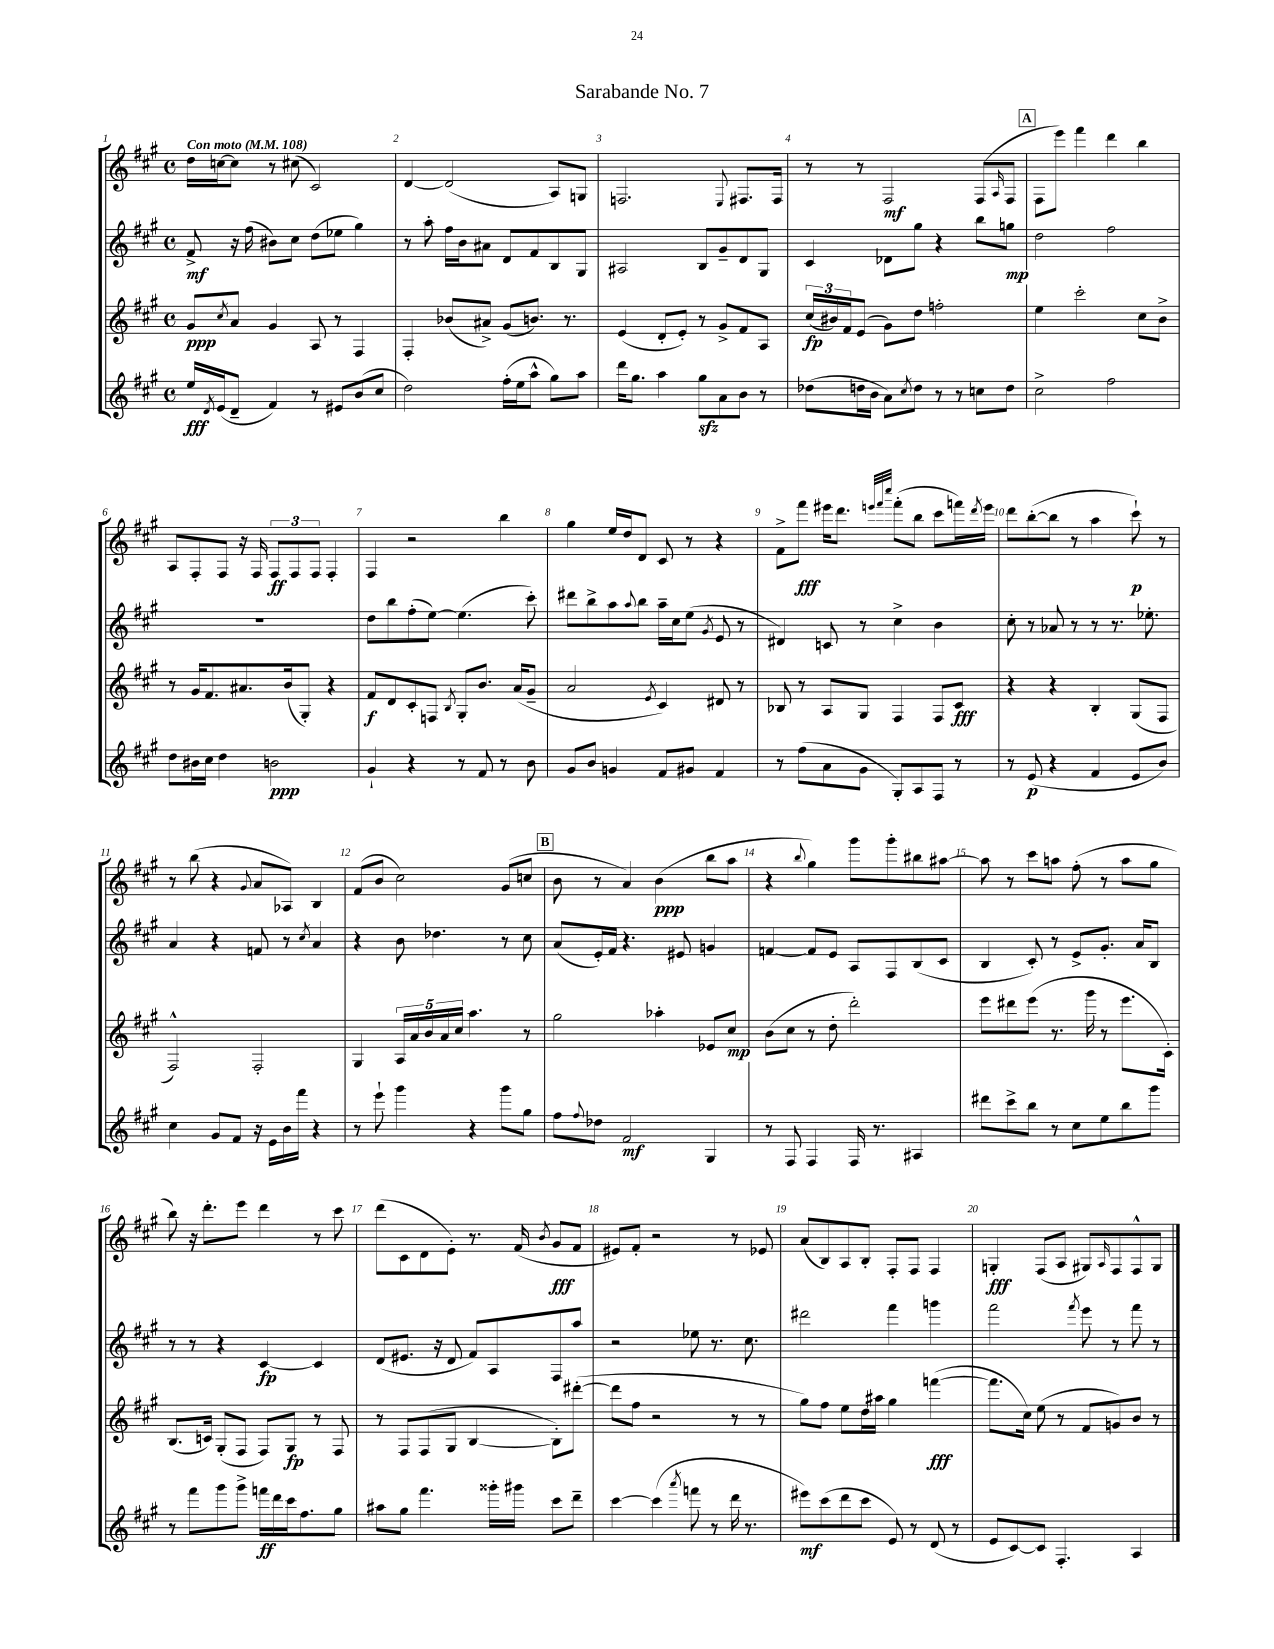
\header { title = "Sarabande No. 7" }
<<
\new StaffGroup <<
\new Staff = "s0" {
    \clef treble \key a \major \defaultTimeSignature \time 4/4 \tempo "Con moto" 4 = 108
    d''16 c''16~ c''8 r8 cis''8( cis'2) |
    d'4~ d'2( a8) g8 |
    f2. \appoggiatura { e8 } fis8. fis16 |
    r8 r8 fis2\mf fis8( \grace { a16 } fis8 |
    \mark \markup { \box "A" } fis8 e'''8) fis'''4 d'''4 b''4 |
    a8 fis8-. fis8 r16 fis16 \tuplet 3/2 { fis8\ff fis8 fis8 } fis4-. |
    fis4 r2 b''4 |
    gis''4 e''16 d''16 d'8 cis'8 r8 r4 |
    fis'8-> fis'''8\fff eis'''16 d'''8. \grace { e'''32 fis'''32 cis''''32 } fis'''8-.( b''8 cis'''8 f'''16) \acciaccatura { d'''8 } e'''16 |
    d'''8 b''8~-.( b''8 r8 a''4 cis'''8-!\p) r8 |
    r8 b''8( r4 \appoggiatura { gis'8 } a'8 aes8) b4 |
    fis'8( b'8 cis''2) gis'8( c''8 |
    \mark \markup { \box "B" } b'8 r8 a'4) b'4\ppp( b''8 a''8 |
    r4 \appoggiatura { b''8 } gis''4) gis'''8 gis'''8-. bis''8 ais''8~ |
    ais''8 r8 cis'''8 a''8 fis''8-.( r8 a''8 gis''8 |
    b''8) r16 d'''8.-. e'''8 d'''4 r8 cis'''8 |
    d'''8( cis'8 d'8 e'8-.) r8. fis'16( \acciaccatura { b'8 } gis'8\fff fis'8 |
    eis'8) fis'8-. r2 r8 ees'8 |
    a'8( b8) a8 b8-. fis8-. fis8 fis4 |
    g4-.\fff fis8( a8 gis8) \grace { a16 } fis8 fis8-^ gis8 \bar "|." |
}
\new Staff = "s1" {
    \clef treble \key a \major \defaultTimeSignature \time 4/4
    fis'8->\mf r16 fis''16( bis'8) cis''8 d''8( ees''8 gis''4) |
    r8 a''8-. fis''16 b'16 ais'8 d'8 fis'8 b8 gis8 |
    ais2 b8 gis'8-- d'8 gis8 |
    cis'4 des'8 gis''8 r4 b''8 g''8\mp |
    \mark \markup { \box "A" } d''2 fis''2 |
    R1 |
    d''8 b''8 fis''8-.( e''8~) e''4.( cis'''8-.) |
    dis'''8 b''8-> a''8 \appoggiatura { a''8 } b''8 a''16-- cis''16 e''8( \acciaccatura { gis'8 } e'8 r8 |
    dis'4) c'8 r8 cis''4-> b'4 |
    cis''8-. r8 aes'8 r8 r8 r8. ees''8.-. |
    a'4 r4 f'8 r8 \acciaccatura { cis''8 } a'4 |
    r4 b'8 des''4. r8 cis''8 |
    \mark \markup { \box "B" } a'8( e'16-.) fis'16 r4. eis'8 g'4 |
    f'4~ f'8 e'8 a8 fis8 b8( cis'8 |
    b4 cis'8-.) r8 e'8-> gis'8.-. a'16 b8 |
    r8 r8 r4 cis'4~\fp cis'4 |
    d'8( eis'8. r16 d'8 fis'8) a8 fis8 a''8 |
    r2 ees''8 r8. cis''8. |
    dis'''2 fis'''4 g'''4 |
    fis'''2 \acciaccatura { fis'''8 } e'''8 r8 fis'''8 r8 \bar "|." |
}
\new Staff = "s2" {
    \clef treble \key a \major \defaultTimeSignature \time 4/4
    gis'8\ppp \acciaccatura { cis''8 } a'8 gis'4 a8 r8 fis4 |
    fis4-. bes'8( ais'8->) gis'8( b'8.) r8. |
    e'4( d'8-. e'8-.) r8 gis'8-> fis'8 a8 |
    \tuplet 3/2 { cis''16\fp( bis'16) fis'16 } e'8( gis'8) d''8 f''2-. |
    \mark \markup { \box "A" } e''4 cis'''2-. cis''8 b'8-> |
    r8 gis'16 fis'8. ais'8. b'16( gis8-.) r4 |
    fis'8\f d'8 cis'8-. f8 \acciaccatura { b8 } gis8-. b'8. a'16( gis'8-- |
    a'2 \acciaccatura { e'8 } cis'4) dis'8 r8 |
    bes8 r8 a8 gis8 fis4 fis8 cis'8\fff |
    r4 r4 b4-. gis8( fis8 |
    fis2-^) fis2-. |
    gis4 \tuplet 5/4 { a16 a'16 b'16 a'16 cis''16 } a''4. r8 |
    \mark \markup { \box "B" } gis''2 aes''4-. ees'8 cis''8\mp |
    b'8( cis''8 r8 d''8-. d'''2-.) |
    e'''8 dis'''8 e'''8( r8. gis'''16 r8 e'''8. cis'16-.) |
    b8.( c'16) gis8-.( fis8 fis8) gis8\fp r8 fis8 |
    r8 fis8 fis8( gis8 b4~ b8-.) dis'''8~-.( |
    dis'''8 fis''8 r2 r8 r8 |
    gis''8) fis''8 e''8 d''16 ais''16 gis''4 f'''4~\fff( |
    f'''8. cis''16) e''8( r8 fis'8 g'8) b'8 r8 \bar "|." |
}
\new Staff = "s3" {
    \clef treble \key a \major \defaultTimeSignature \time 4/4
    e''16\fff \acciaccatura { d'8 } e'16( d'8-- fis'4) r8 eis'8 b'8( cis''8 |
    d''2) fis''16-.( e''16 a''8-^ gis''8) a''8 |
    d'''16 gis''8. a''4 gis''8\sfz a'8 b'8 r8 |
    des''8( d''16 b'16 a'8) \acciaccatura { cis''8 } d''8 r8 r8 c''8 d''8 |
    \mark \markup { \box "A" } cis''2-> fis''2 |
    d''8 bis'16 cis''16 d''4 b'2\ppp |
    gis'4-! r4 r8 fis'8 r8 b'8 |
    gis'8 b'8 g'4 fis'8 gis'8 fis'4 |
    r8 fis''8( a'8 gis'8 gis8-.) a8 fis8 r8 |
    r8 e'8\p( r4 fis'4 e'8 b'8) |
    cis''4 gis'8 fis'8 r16 e'16 b'16 fis'''16 r4 |
    r8 e'''8-! gis'''4 r4 gis'''8 gis''8 |
    \mark \markup { \box "B" } fis''8 \appoggiatura { fis''8 } des''8 fis'2\mf gis4 |
    r8 fis8 fis4 fis16 r8. ais4 |
    dis'''8 cis'''8-> b''8 r8 cis''8 e''8 b''8 gis'''8 |
    r8 fis'''8 gis'''8 gis'''8-> f'''16\ff d'''16 cis'''16 fis''8. gis''8 |
    ais''8 gis''8 fis'''4. gisis'''16-. gis'''16 cis'''8 d'''8-- |
    cis'''4~ cis'''4( \acciaccatura { a'''8 } f'''8 r8 d'''16 r8. |
    eis'''8\mf) cis'''8( d'''8 cis'''8 e'8) r8 d'8( r8 |
    e'8 cis'8~) cis'8 fis4.-. a4 \bar "|." |
}
>>
>>
\layout { \context { \Score \override BarNumber.break-visibility = ##(#f #t #t) barNumberVisibility = #all-bar-numbers-visible } }
